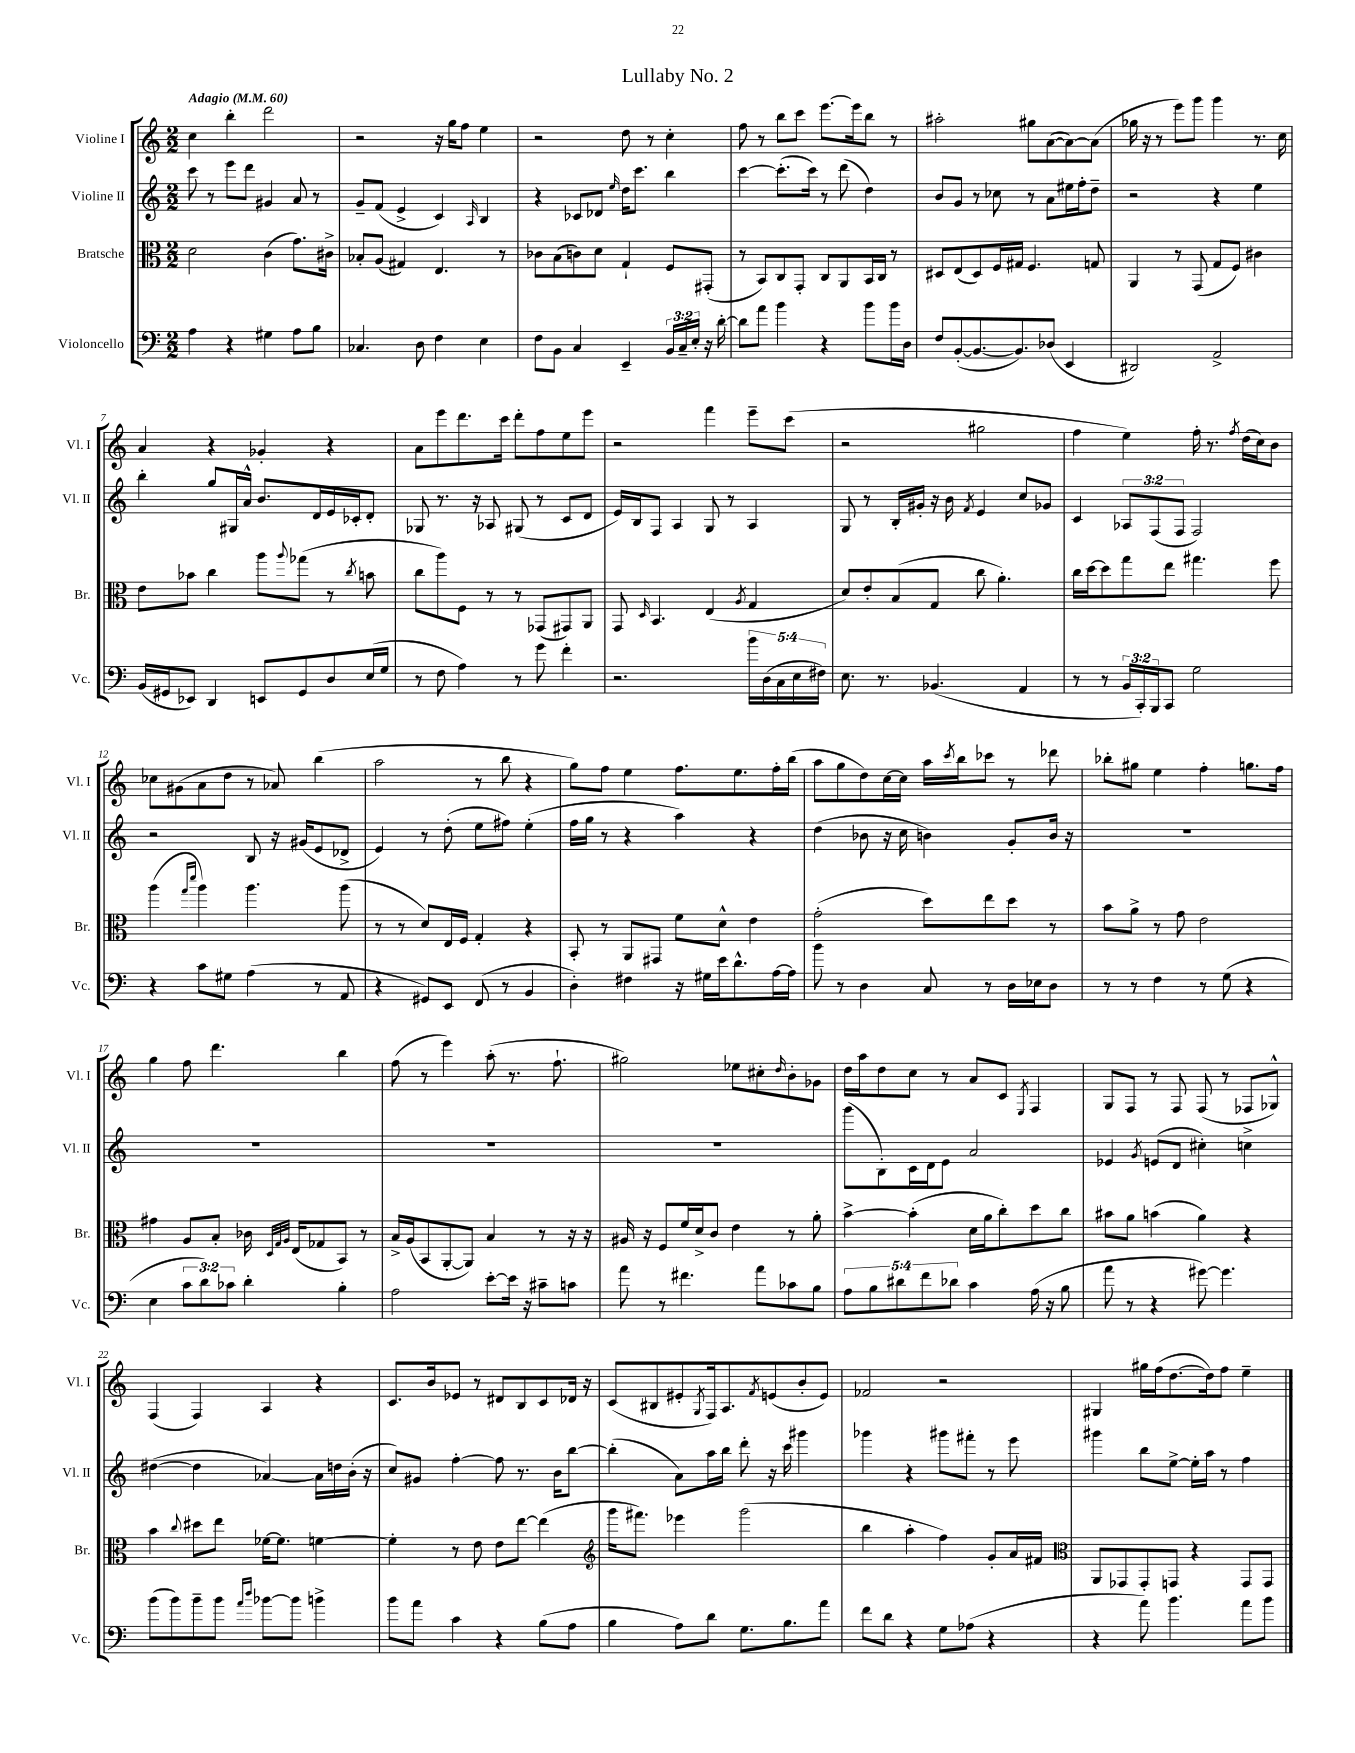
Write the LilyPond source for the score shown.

\header { title = "Lullaby No. 2" }
<<
\new StaffGroup <<
\new Staff = "s0" \with { instrumentName = "Violine I" shortInstrumentName = "Vl. I" } {
    \clef treble \key c \major \numericTimeSignature \time 2/2 \tempo "Adagio" 4 = 60
    c''4 b''4-. d'''2 |
    r2 r16 g''16 f''8 e''4 |
    r2 d''8 r8 c''4-. |
    f''8 r8 b''8 c'''8 e'''8.~ e'''16 b''8 r8 |
    ais''2-. gis''8 a'8~( a'8~) a'8( |
    ges''16 r16 r8 e'''8) g'''8 g'''4 r8. c''16 |
    a'4 r4 ges'4-. r4 |
    a'8 e'''8 d'''8. c'''16 d'''8-. f''8 e''8 e'''8 |
    r2 f'''4 e'''8-- c'''8( |
    r2 gis''2 |
    f''4 e''4) f''16-. r8. \acciaccatura { f''8 } d''16( c''16) b'8 |
    ces''8 gis'8( a'8 d''8 r8 aes'8) b''4( |
    a''2 r8 b''8 r4 |
    g''8) f''8 e''4 f''8. e''8. f''16-. b''16( |
    a''8 g''8 d''8) c''16~ c''16 a''16 \acciaccatura { c'''8 } b''16 ces'''8 r8 des'''8 |
    bes''8-. gis''8 e''4 f''4-. g''8. f''16 |
    g''4 f''8 d'''4. b''4 |
    f''8( r8 e'''4) a''8-.( r8. f''8.-! |
    gis''2) ees''8 cis''8-. \grace { d''16 } b'8-. ges'8 |
    d''16 a''16 d''8 c''8 r8 a'8 c'8 \acciaccatura { e8 } f4 |
    g8 f8 r8 f8 f8( r8 fes8 ges8-^) |
    f4( f4) a4 r4 |
    c'8. b'16 ees'8 r8 dis'8 b8 c'8 des'16 r16 |
    c'8( bis8 eis'8-. \acciaccatura { g8 } f16) a8. \acciaccatura { f'8 } e'8( b'8-. e'8) |
    fes'2 r2 |
    gis4 gis''16 f''16( d''8.~ d''16) f''8 e''4-- \bar "|." |
}
\new Staff = "s1" \with { instrumentName = "Violine II" shortInstrumentName = "Vl. II" } {
    \clef treble \key c \major \numericTimeSignature \time 2/2 \override Staff.TupletNumber.text = #tuplet-number::calc-fraction-text
    c'''8 r8 e'''8 d'''8 gis'4 a'8 r8 |
    g'8-- f'8( e'4-> c'4) \grace { a16 } b4 |
    r4 ces'8 des'8 \grace { e''16 } d''16 c'''8. b''4 |
    c'''4~ c'''8.-.( c'''16) r8 d'''8( d''4) |
    b'8 g'8 r8 ces''8 r8 a'8 eis''16 f''16-. d''8-- |
    r2 r4 e''4 |
    b''4-. g''8 gis16 a'16-^ b'8. d'16 e'16 ces'16-. d'8-. |
    ges8 r8. r16 aes8 gis8( r8 c'8 d'8 |
    e'16) b16 f8 a4 g8 r8 a4 |
    g8 r8 b16-. gis'16-. r16 b'16 \acciaccatura { f'8 } e'4 c''8 ges'8 |
    c'4 \tuplet 3/2 { aes8 f8( f8 } f2) |
    r2 b8 r16 gis'16( e'8 des'8-> |
    e'4) r8 d''8-.( e''8 fis''8) e''4-.( |
    f''16 g''16 r8 r4 a''4) r4 |
    d''4( bes'8 r16 c''16 b'4) g'8-. b'16 r16 |
    R1 |
    R1 |
    R1 |
    R1 |
    g'''8( b8-.) c'16 d'16 e'8 a'2 |
    ees'4 \acciaccatura { g'8 } e'8( d'8 cis''4-.) c''4-> |
    dis''4~( dis''4 aes'4~) aes'16 d''16 b'16-.( r16 |
    c''8) gis'8 f''4~-. f''8 r8. b'16 b''8~ |
    b''4-.( a'8) a''16 b''16 d'''8-. r16 c'''16 gis'''4 |
    ges'''4 r4 gis'''8 fis'''8-. r8 e'''8 |
    gis'''4 b''8 e''8~-> e''16-. a''16 r8 f''4 \bar "|." |
}
\new Staff = "s2" \with { instrumentName = "Bratsche" shortInstrumentName = "Br." } {
    \clef alto \key c \major \numericTimeSignature \time 2/2
    d'2 c'4( g'8.) cis'16-> |
    bes8-. a8( gis4) e4. r8 |
    ces'8 b8( c'8) d'8 g4-! f8 gis,8-.( |
    r8 b,8) c8 g,8-. c8 a,8 b,16 c16 r8 |
    dis8 e8( dis8) f16 gis16 f4. g8 |
    a,4 r8 g,8( g8 f8) cis'4 |
    e'8 bes'8 c''4 a''8 \appoggiatura { a''8 } ges''8( r8 \acciaccatura { c''8 } b'8 |
    c''8 a''8) f8 r8 r8 ges,8( gis,8) a,8 |
    g,8 \grace { d16 } b,4. e4( \acciaccatura { a8 } g4 |
    d'8) e'8-. b8( g8 c''8 a'4.-.) |
    c''16 d''16~ d''8 g''8 e''8 gis''4. f''8 |
    a''4( \grace { g''16 d'''16 } a''4) a''4. a''8( |
    r8 r8 d'8) e16 f16 g4-. r4 |
    b,8-. r8 a,8 gis,8 f'8 d'8-^ e'4 |
    g'2-.( d''8) e''8 d''8 r8 |
    b'8 a'8-> r8 g'8 e'2 |
    gis'4 a8 b8-. ces'16 \grace { d32 g32 a32 } e16( ges8 b,8) r8 |
    b16-> a16( b,8 a,8~-. a,8) b4 r8 r16 r16 |
    ais16 r16 f8 f'16 d'16-> c'8 e'4 r8 a'8-. |
    b'4~-> b'4-.( d'16 a'16 c''8-.) d''8 c''8 |
    bis'8 a'8 b'4( a'4) r4 |
    b'4 \appoggiatura { c''8 } dis''8 e''8 fes'16~ fes'8. f'4~ |
    f'4-. r8 e'8 e'8 e''8~ e''4( |
    \clef treble g'''16 fis'''8.) ees'''4 g'''2( |
    b''4 a''4-. f''4) g'8-. a'16 fis'16 |
    \clef alto a,8 ges,8 ges,8-. g,8 r4 g,8 g,8 \bar "|." |
}
\new Staff = "s3" \with { instrumentName = "Violoncello" shortInstrumentName = "Vc." } {
    \clef bass \key c \major \numericTimeSignature \time 2/2 \override Staff.TupletNumber.text = #tuplet-number::calc-fraction-text
    a4 r4 gis4 a8 b8 |
    ces4. d8 f4 e4 |
    f8 b,8 c4 e,4-- \tuplet 3/2 { b,16 c16-- e16-. } r16 d'16~-. |
    d'8 a'8 b'4 r4 b'8 b'16 d16 |
    f8 b,8~-.( b,8.~ b,8.) des8( e,4 |
    dis,2) a,2-> |
    b,16( gis,16 ees,8) d,4 e,8 gis,8 d8 e16( g16 |
    r8 f8 a4) r8 g'8 f'4-. |
    r2. \tuplet 5/4 { b'16 d16( c16 e16 fis16) } |
    e8. r8. bes,4.( a,4 |
    r8 r8 \tuplet 3/2 { b,16 c,16-.) b,,16 } c,8 g2 |
    r4 c'8 gis8 a4( r8 a,8 |
    r4 gis,8) e,8 f,8( r8 b,4 |
    d4-.) fis4 r16 gis16 e'16 d'8.-^ a16~ a16 |
    b'8 r8 d4 c8 r8 d16 ees16 d8 |
    r8 r8 f4 r8 g8( r4 |
    e4 \tuplet 3/2 { c'8 d'8) ces'8 } d'4-. b4-. |
    a2 e'8~-. e'16 r16 cis'8-- c'8 |
    a'8 r8 fis'4. a'8 ces'8 b8 |
    \tuplet 5/4 { a8 b8 dis'8 f'8 des'8 } c'4 a16( r16 b8 |
    a'8 r8 r4 gis'8~) gis'4. |
    b'8( b'8) b'8-- b'8 \grace { a'16 d''16 } bes'8~ bes'8 b'4-> |
    b'8 a'8 c'4 r4 b8( a8 |
    b4 a8) d'8 g8. b8. a'8 |
    f'8 d'8 r4 g8 aes8( r4 |
    r4 a'8) b'4. a'8 b'8 \bar "|." |
}
>>
>>
